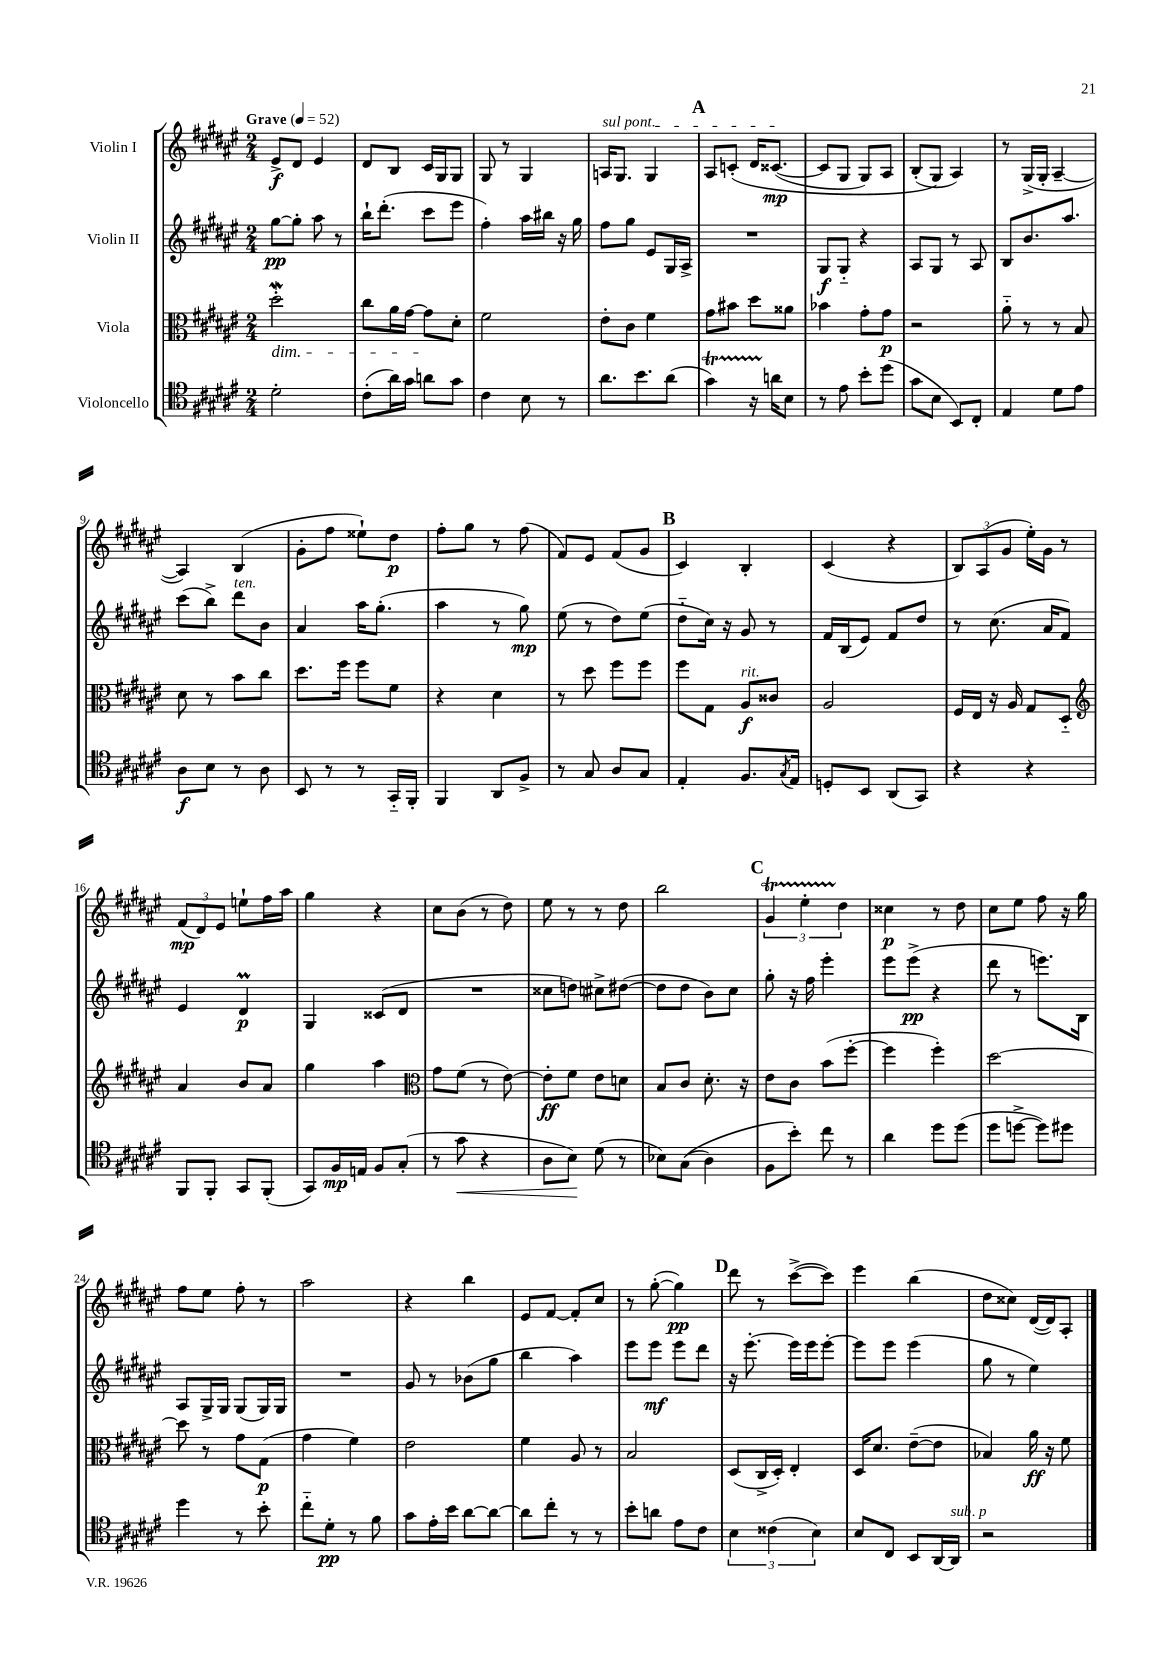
<<
\new StaffGroup <<
\new Staff = "s0" \with { instrumentName = "Violin I" } {
    \clef treble \key fis \major \numericTimeSignature \time 2/4 \tempo "Grave" 4 = 52
    eis'8->\f dis'8 eis'4 |
    dis'8 b8 cis'16 gis16 gis8 |
    gis8 r8 gis4 |
    \once \override TextSpanner.bound-details.left.text = \markup { \italic "sul pont." } a16\startTextSpan gis8. gis4 |
    \mark \markup { \bold "A" } ais8 c'8-.\( dis'16 cisis'8.~\mp\stopTextSpan( |
    cisis'8 gis8 gis8) ais8 |
    b8-.( gis8\) ais4) |
    r8 gis16->( gis16-. ais4~-- |
    ais4) b4( |
    gis'8-. fis''8 eisis''8-!) dis''8\p |
    fis''8-. gis''8 r8 fis''8( |
    fis'8) eis'8 fis'8( gis'8 |
    \mark \markup { \bold "B" } cis'4) b4-. |
    cis'4( r4 |
    \tuplet 3/2 { b8) ais8( gis'8 } eis''16-.) gis'16 r8 |
    \tuplet 3/2 { fis'8\mp( dis'8) eis'8 } e''8-! fis''16 ais''16 |
    gis''4 r4 |
    cis''8 b'8( r8 dis''8) |
    eis''8 r8 r8 dis''8 |
    b''2 |
    \mark \markup { \bold "C" } \tuplet 3/2 { gis'4\startTrillSpan eis''4-. dis''4\stopTrillSpan } |
    cisis''4\p r8 dis''8 |
    cis''8 eis''8 fis''8 r16 gis''16 |
    fis''8 eis''8 fis''8-. r8 |
    ais''2 |
    r4 b''4 |
    eis'8 fis'8~ fis'8-. cis''8 |
    r8 gis''8~-.( gis''4\pp) |
    \mark \markup { \bold "D" } dis'''8 r8 cis'''8~->( cis'''8) |
    eis'''4 b''4( |
    dis''8 cisis''8) dis'16~( dis'16) ais8-. \bar "|." |
}
\new Staff = "s1" \with { instrumentName = "Violin II" } {
    \clef treble \key fis \major \numericTimeSignature \time 2/4
    gis''8~\pp gis''8-. ais''8 r8 |
    b''16-! dis'''8.-.( cis'''8 eis'''8 |
    fis''4-.) ais''16 bis''16 r16 gis''16 |
    fis''8 gis''8 eis'8 gis16 ais16-> |
    \mark \markup { \bold "A" } R2 |
    gis8\f gis8-_ r4 |
    ais8 gis8 r8 ais8 |
    b8 b'8. ais''8. |
    cis'''8( b''8->) dis'''8^\markup { \italic "ten." } b'8 |
    ais'4 ais''16 gis''8.-.( |
    ais''4 r8 gis''8\mp) |
    eis''8( r8 dis''8) eis''8( |
    \mark \markup { \bold "B" } dis''8-_ cis''16) r16 gis'8 r8 |
    fis'16 b16( eis'8) fis'8 dis''8 |
    r8 cis''8.( ais'16 fis'8) |
    eis'4 dis'4\prall\p |
    gis4 cisis'8( dis'8 |
    R2 |
    cisis''8 d''8) cis''8-> dis''8~( |
    dis''8 dis''8 b'8) cis''8 |
    \mark \markup { \bold "C" } gis''8-. r16 fis''16 eis'''4-. |
    eis'''8 eis'''8->\pp( r4 |
    dis'''8 r8 e'''8.) b16 |
    ais8 gis16-> gis16 gis8( gis16) gis16 |
    R2 |
    gis'8 r8 bes'8( gis''8 |
    b''4 ais''4) |
    eis'''8 eis'''8\mf eis'''8 dis'''8 |
    \mark \markup { \bold "D" } r16 eis'''8.~-. eis'''16 eis'''16 eis'''8~-. |
    eis'''8 eis'''8 eis'''4( |
    gis''8 r8 eis''4) \bar "|." |
}
\new Staff = "s2" \with { instrumentName = "Viola" } {
    \clef alto \key fis \major \numericTimeSignature \time 2/4
    dis''2-.\mordent\dim |
    cis''8 ais'16 gis'16~ gis'8\! dis'8-. |
    fis'2 |
    eis'8-. cis'8 fis'4 |
    \mark \markup { \bold "A" } gis'8 bis'8 dis''8 aisis'8 |
    bes'4 gis'8-. gis'8\p |
    r2 |
    ais'8-_ r8 r8 b8 |
    dis'8 r8 b'8 cis''8 |
    dis''8. fis''16 fis''8 fis'8 |
    r4 dis'4 |
    r8 dis''8 fis''8 fis''8 |
    \mark \markup { \bold "B" } fis''8 gis8 ais8\f^\markup { \italic "rit." } cisis'8 |
    ais2 |
    fis16 eis16 r16 ais16 gis8 dis8-_ |
    \clef treble ais'4 b'8 ais'8 |
    gis''4 ais''4 |
    \clef alto gis'8 fis'8( r8 eis'8~) |
    eis'8-.\ff fis'8 eis'8 d'8 |
    b8 cis'8 dis'8.-. r16 |
    \mark \markup { \bold "C" } eis'8 cis'8 b'8( fis''8~-. |
    fis''4 fis''4-.) |
    dis''2~ |
    dis''8 r8 gis'8 gis8\p( |
    gis'4 fis'4) |
    eis'2 |
    fis'4 ais8 r8 |
    b2 |
    \mark \markup { \bold "D" } dis8( cis16-> dis16-.) eis4-. |
    dis16 dis'8. eis'8~--( eis'8 |
    bes4) ais'16\ff r16 fis'8 \bar "|." |
}
\new Staff = "s3" \with { instrumentName = "Violoncello" } {
    \clef tenor \key fis \major \numericTimeSignature \time 2/4
    dis'2-. |
    cis'8-.( ais'16) gis'16 a'8 gis'8 |
    cis'4 b8 r8 |
    ais'8. b'8. ais'8( |
    \mark \markup { \bold "A" } gis'4\startTrillSpan) r16 a'16\stopTrillSpan b8 |
    r8 eis'8 b'8-. dis''8( |
    gis'8 b8 b,8) cis8-. |
    eis4 dis'8 eis'8 |
    ais8\f b8 r8 ais8 |
    b,8 r8 r8 gis,16-_ fis,16-. |
    fis,4 ais,8 fis8-> |
    r8 gis8 ais8 gis8 |
    \mark \markup { \bold "B" } eis4-. fis8. \acciaccatura { gis8 } eis16 |
    d8-. b,8 ais,8( gis,8) |
    r4 r4 |
    fis,8 fis,8-. gis,8 fis,8-.( |
    gis,8) fis16\mp e16 fis8 gis8-.( |
    r8 gis'8\< r4 |
    ais8 b8\!) dis'8( r8 |
    bes8) gis8(\( ais4) |
    \mark \markup { \bold "C" } fis8 b'8-.\) cis''8 r8 |
    ais'4 dis''8 dis''8( |
    dis''8 d''8~-> d''8) dis''8 |
    dis''4 r8 b'8-. |
    cis''8-_ dis'8-.\pp r8 fis'8 |
    gis'8 eis'16-. b'16 ais'8~ ais'8~ |
    ais'8 cis''8-. r8 r8 |
    b'8-. a'8 eis'8 cis'8 |
    \mark \markup { \bold "D" } \tuplet 3/2 { b4 cisis'4( b4) } |
    b8 cis8 b,8 ais,16~ ais,16^\markup { \italic "sub. p" } |
    r2 \bar "|." |
}
>>
>>
